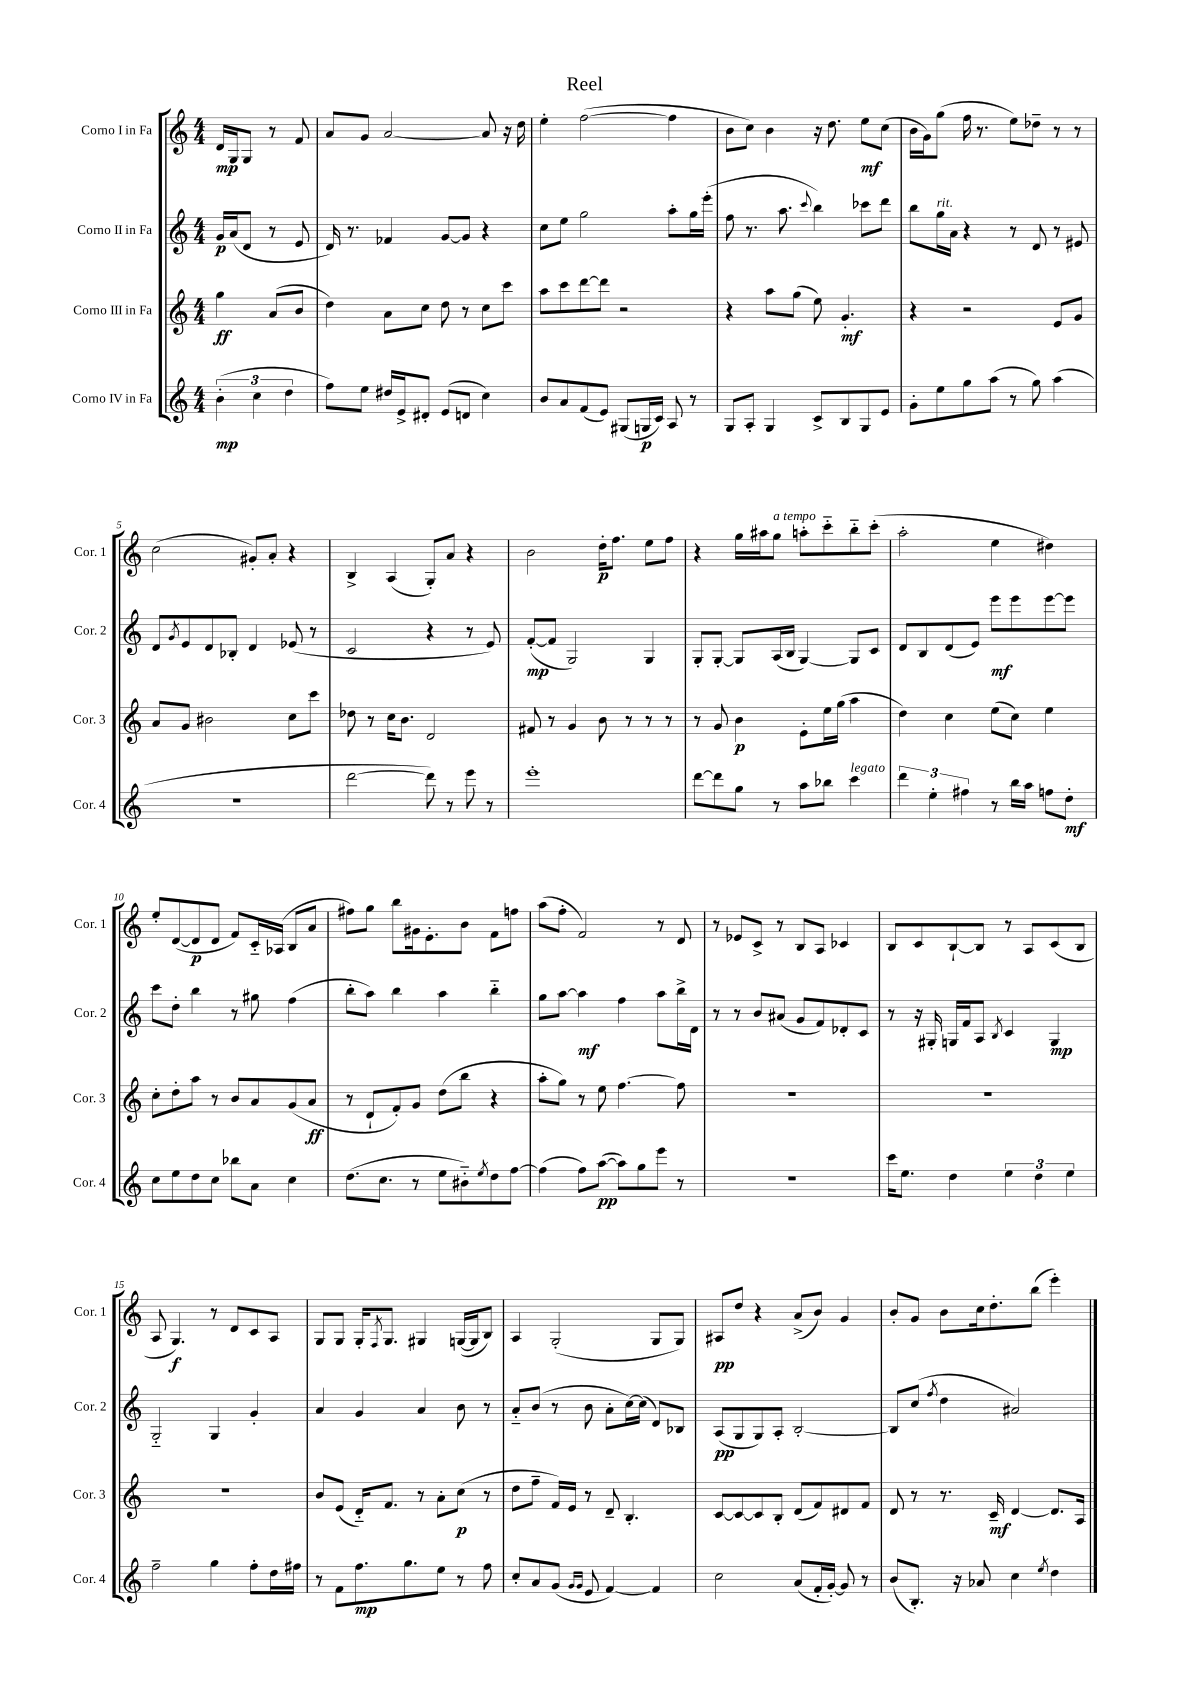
\header { title = "Reel" }
<<
\new StaffGroup <<
\new Staff = "s0" \with { instrumentName = "Corno I in Fa" shortInstrumentName = "Cor. 1" } {
    \clef treble \key c \major \numericTimeSignature \time 4/4 \partial 2
    d'16\mp g16 g8 r8 f'8 |
    a'8 g'8 a'2~ a'8 r16 d''16 |
    e''4-. f''2~( f''4 |
    b'8 c''8) b'4 r16 d''8. e''8\mf c''8( |
    b'16 g'16) g''8( f''16 r8. e''8) des''8-- r8 r8 |
    c''2( gis'8-.) a'8-. r4 |
    b4-> a4( g8-.) a'8 r4 |
    b'2 d''16-.\p f''8. e''8 f''8 |
    r4 g''16 ais''16 g''8^\markup { \italic "a tempo" } a''8-. c'''8-_ b''8-_ c'''8-.( |
    a''2-. e''4 dis''4) |
    e''8-. d'8~( d'8\p d'8 f'8) c'16-_ aes16( b8 a'8 |
    fis''8) g''8 b''8 gis'16 e'8.-. b'8 f'8 f''8 |
    a''8( f''8-. f'2) r8 d'8 |
    r8 ees'8 c'8-> r8 b8 a8 ces'4 |
    b8 c'8 b8~-! b8 r8 a8 c'8( b8 |
    a8 g4.\f) r8 d'8 c'8 a8 |
    g8 g8 g16-. \acciaccatura { f8 } g8. gis4 g16~( g16 b8) |
    a4 g2-.( g8 g8) |
    ais8\pp d''8 r4 a'8->( b'8) g'4 |
    b'8-. g'8 b'8 c''16 d''8.-. b''8( e'''4-.) \bar "|." |
}
\new Staff = "s1" \with { instrumentName = "Corno II in Fa" shortInstrumentName = "Cor. 2" } {
    \clef treble \key c \major \numericTimeSignature \time 4/4 \partial 2
    g'16\p a'16( d'8 r8 e'8 |
    d'16) r8. fes'4 g'8~ g'8 r4 |
    c''8 e''8 g''2 a''8-. g''16 e'''16-.( |
    f''8 r8. a''8. \appoggiatura { c'''8 } b''4) ces'''8 d'''8 |
    b''8 g''16^\markup { \italic "rit." } a'16 r4 r8 d'8 r8 eis'8 |
    d'8 \acciaccatura { g'8 } e'8 d'8 bes8-. d'4 ees'8( r8 |
    c'2 r4 r8 e'8) |
    f'8~-.\mp( f'8 g2) g4 |
    g8-. g8~-. g8 a16( b16 g4~) g8 c'8 |
    d'8 b8 d'8( e'8) e'''8\mf e'''8 e'''8~ e'''8 |
    c'''8 d''8-. b''4 r8 gis''8 f''4( |
    b''8-. a''8) b''4 a''4 b''4-_ |
    g''8 a''8~ a''4\mf f''4 a''8 b''16-> d'16 |
    r8 r8 b'8 ais'8( g'8 f'8) des'8-. c'8 |
    r8 r16 gis16-. g16 f'16 a8 \acciaccatura { b8 } c'4 g4\mp |
    g2-_ g4 g'4-. |
    a'4 g'4 a'4 b'8 r8 |
    a'8-_ b'8( r8 b'8 a'8-. c''16~) c''16( d'8) bes8 |
    a8\pp( g8 g8) a8-. b2~-. |
    b8 c''8( \acciaccatura { f''8 } d''4 ais'2) \bar "|." |
}
\new Staff = "s2" \with { instrumentName = "Corno III in Fa" shortInstrumentName = "Cor. 3" } {
    \clef treble \key c \major \numericTimeSignature \time 4/4 \partial 2
    g''4\ff a'8( b'8 |
    d''4) a'8 c''8 d''8 r8 c''8 c'''8 |
    a''8 c'''8 d'''8~ d'''8 r2 |
    r4 a''8 g''8( e''8) g'4.-.\mf |
    r4 r2 e'8 g'8 |
    a'8 g'8 bis'2 c''8 c'''8 |
    des''8 r8 c''16 b'8. d'2 |
    fis'8 r8 g'4 b'8 r8 r8 r8 |
    r8 g'8 b'4\p e'8-. e''16 g''16( a''4 |
    d''4) c''4 e''8( c''8) e''4 |
    c''8-. d''8-. a''8 r8 b'8 a'8 g'8( a'8\ff |
    r8 d'8-! f'8-.) g'8 d''8( b''8 r4 |
    a''8-. g''8) r8 e''8 f''4.~ f''8 |
    R1 |
    R1 |
    R1 |
    b'8 e'8( d'16-_) f'8. r8 a'8-. c''8\p( r8 |
    d''8 f''8-- f'16) e'16 r8 d'8-- b4.-. |
    c'8~ c'8~ c'8 b8-. d'8( f'8) dis'8 f'8 |
    d'8 r8 r8. c'16--\mf d'4~ d'8. a16 \bar "|." |
}
\new Staff = "s3" \with { instrumentName = "Corno IV in Fa" shortInstrumentName = "Cor. 4" } {
    \clef treble \key c \major \numericTimeSignature \time 4/4 \partial 2
    \tuplet 3/2 { b'4-.\mp( c''4 d''4 } |
    f''8) e''8 dis''16 e'16-> dis'8-. e'8( d'8 c''4) |
    b'8 a'8 f'8( e'8) gis8( g16\p c'16) a8 r8 |
    g8 a8-. g4 c'8-> b8 g8 e'8 |
    g'8-. e''8 g''8 a''8( r8 g''8) a''4( |
    R1 |
    d'''2~ d'''8) r8 e'''8 r8 |
    e'''1-. |
    d'''8~ d'''8 g''8 r8 a''8 bes''8 c'''4^\markup { \italic "legato" } |
    \tuplet 3/2 { d'''4 e''4-. fis''4 } r8 b''16 a''16 f''8 d''8-.\mf |
    c''8 e''8 d''8 c''8 bes''8 a'8 c''4 |
    d''8.( c''8. r8 e''8 bis'8-_) \acciaccatura { e''8 } d''8 f''8~ |
    f''4( f''8) a''8~\pp( a''8) g''8 e'''8 r8 |
    R1 |
    c'''16 e''8. d''4 \tuplet 3/2 { e''4 d''4 e''4 } |
    f''2-- g''4 f''8-. d''16 fis''16 |
    r8 f'8 f''8.\mp g''8. e''8 r8 f''8 |
    c''8-. a'8 g'8( \grace { g'16 g'16 } e'8 f'4~) f'4 |
    c''2 a'8( f'16-. g'16~-.) g'8 r8 |
    b'8( b8.-.) r16 aes'8 c''4 \acciaccatura { e''8 } d''4 \bar "|." |
}
>>
>>
